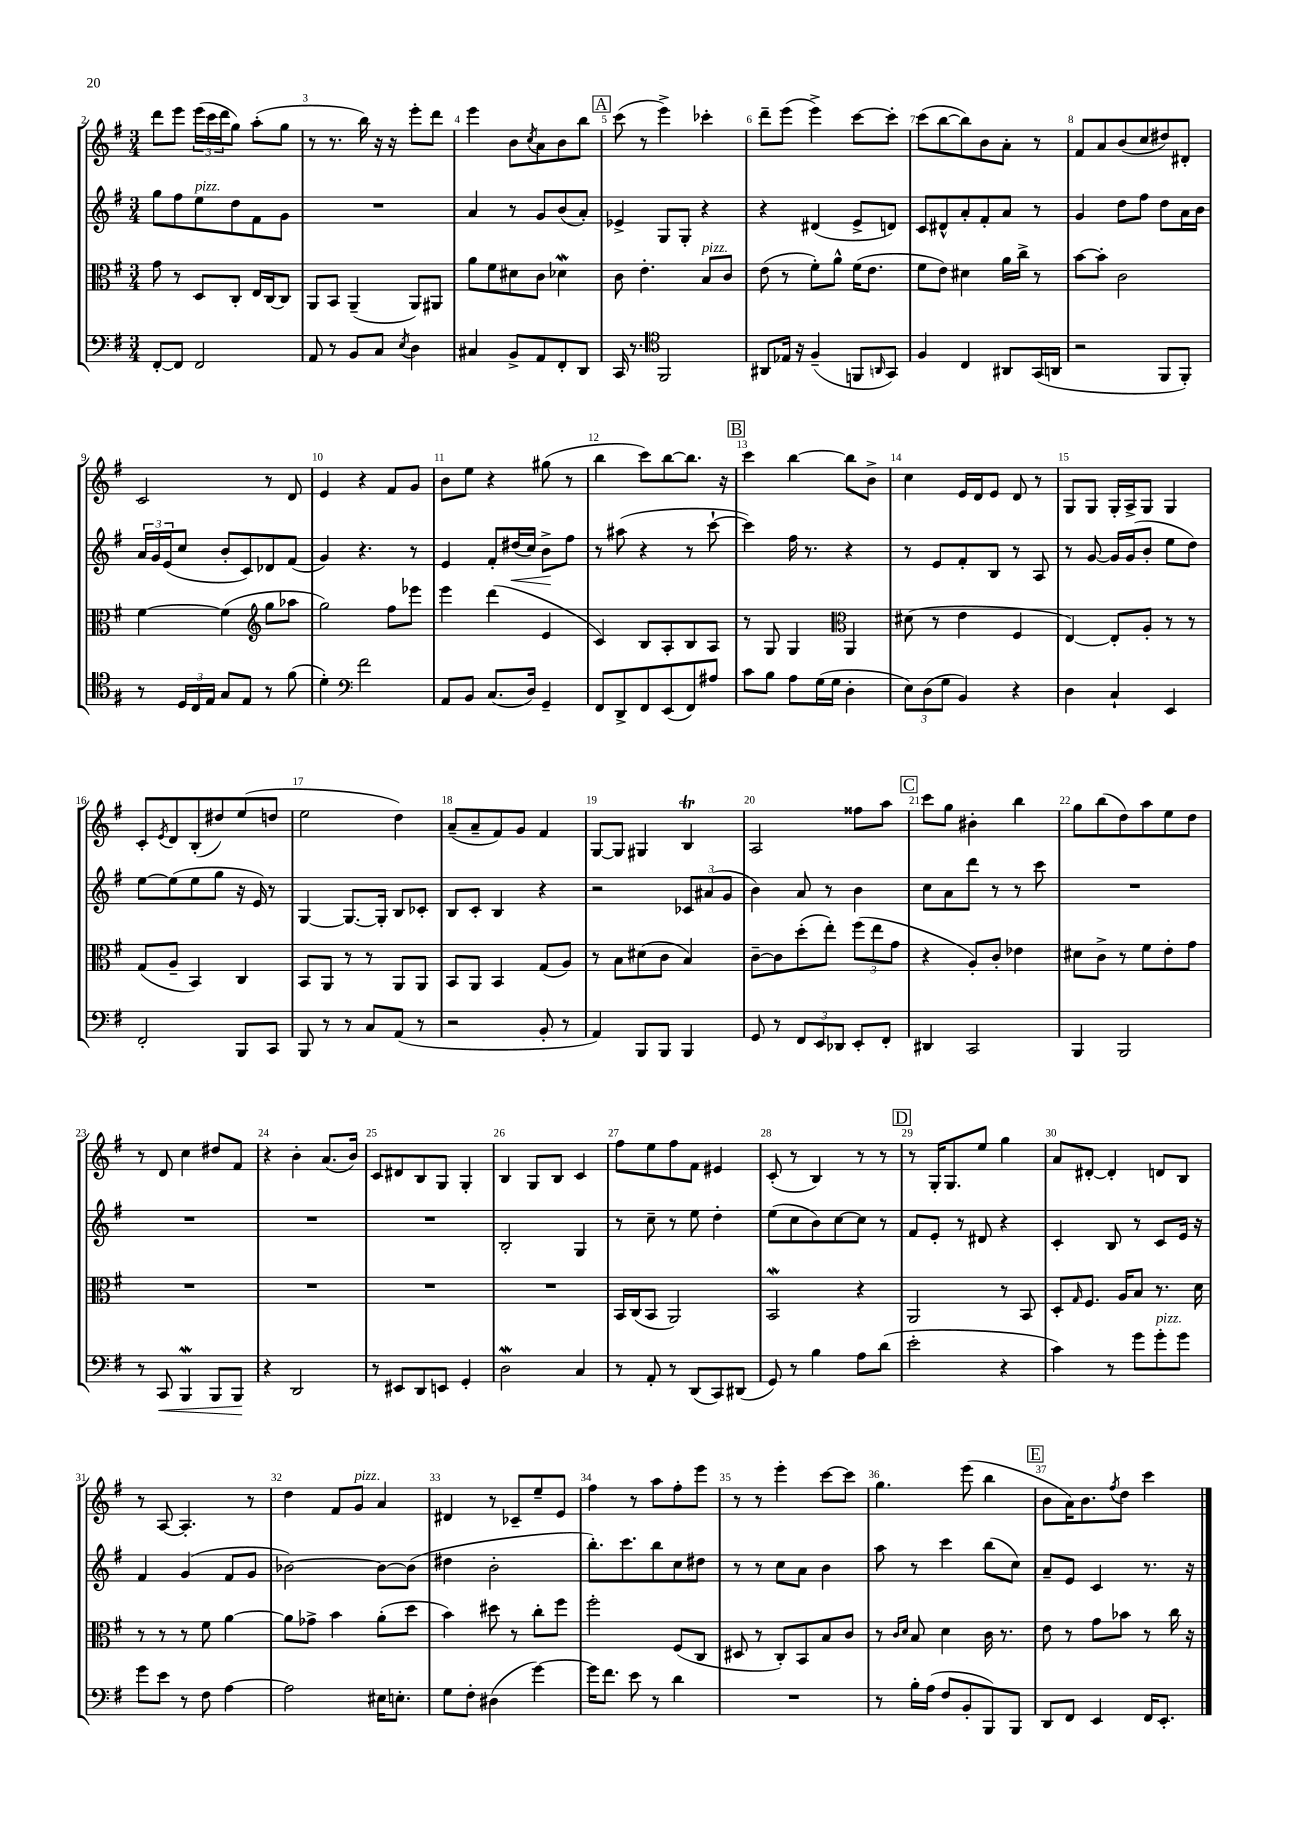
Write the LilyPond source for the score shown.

<<
\new StaffGroup <<
\new Staff = "s0" {
    \clef treble \key g \major \numericTimeSignature \time 3/4
    d'''8 e'''8 \tuplet 3/2 { e'''16( c'''16 d'''16 } g''8) a''8-.( g''8 |
    r8 r8. b''16) r16 r16 e'''8-. d'''8 |
    e'''4 b'8 \acciaccatura { c''8 } a'8 b'8 b''8 |
    \mark \markup { \box "A" } c'''8( r8 e'''4->) ces'''4-. |
    d'''8-- e'''8( e'''4->) c'''8~ c'''8-. |
    c'''8( b''8~ b''8) b'8 a'8-. r8 |
    fis'8 a'8 b'8( c''8 dis''8) dis'8-. |
    c'2 r8 d'8 |
    e'4 r4 fis'8 g'8 |
    b'8 e''8 r4 gis''8( r8 |
    b''4 c'''8) b''8~ b''8. r16 |
    \mark \markup { \box "B" } c'''4 b''4~ b''8 b'8-> |
    c''4 e'16 d'16 e'8 d'8 r8 |
    g8 g8 g16-. a16-> g8 g4 |
    c'8-. \acciaccatura { e'8 } d'8 b8-.( dis''8) e''8( d''8 |
    e''2 d''4) |
    a'8--( a'8-- fis'8) g'8 fis'4 |
    g8~ g8 gis4 b4\trill |
    a2 fisis''8 a''8 |
    \mark \markup { \box "C" } c'''8 g''8 bis'4-. b''4 |
    g''8 b''8( d''8) a''8 e''8 d''8 |
    r8 d'8 c''4 dis''8 fis'8 |
    r4 b'4-. a'8.( b'16) |
    c'8 dis'8 b8 g8 g4-. |
    b4 g8 b8 c'4 |
    fis''8 e''8 fis''8 fis'8 eis'4 |
    c'8-.( r8 b4) r8 r8 |
    \mark \markup { \box "D" } r8 g16-. g8. e''8 g''4 |
    a'8 dis'8~-. dis'4-. d'8 b8 |
    r8 a8~ a4.-. r8 |
    d''4 fis'8 g'8^\markup { \italic "pizz." } a'4 |
    dis'4 r8 ces'8-- e''8-- e'8 |
    fis''4 r8 a''8 fis''8-. e'''8 |
    r8 r8 e'''4-. c'''8~ c'''8 |
    g''4. e'''8( b''4 |
    \mark \markup { \box "E" } b'8 a'16) b'8. \acciaccatura { fis''8 } d''8 c'''4 \bar "|." |
}
\new Staff = "s1" {
    \clef treble \key g \major \numericTimeSignature \time 3/4
    g''8 fis''8 e''8^\markup { \italic "pizz." } d''8 fis'8 g'8 |
    R2. |
    a'4 r8 g'8 b'8( a'8-.) |
    \mark \markup { \box "A" } ees'4-> g8 g8-. r4 |
    r4 dis'4( e'8-> d'8) |
    c'8 dis'8-^ a'8-. fis'8-. a'8 r8 |
    g'4 d''8 fis''8 d''8 a'16 b'16 |
    \tuplet 3/2 { a'16 g'16 e'16( } c''8 b'8-. c'8) des'8 fis'8( |
    g'4) r4. r8 |
    e'4 fis'8-. dis''16\<( c''16) b'8->\! fis''8 |
    r8 ais''8( r4 r8 c'''8~-! |
    \mark \markup { \box "B" } c'''4) fis''16 r8. r4 |
    r8 e'8 fis'8-. b8 r8 a8 |
    r8 g'8~ g'16 g'16( b'8-. e''8 d''8) |
    e''8~ e''8( e''8 g''8 r16 e'16) r8 |
    g4~ g8.~ g16-. b8 ces'8-. |
    b8 c'8-. b4 r4 |
    r2 \tuplet 3/2 { ces'8 ais'8( g'8 } |
    b'4) a'8 r8 b'4 |
    \mark \markup { \box "C" } c''8 a'8 d'''8 r8 r8 c'''8 |
    R2. |
    R2. |
    R2. |
    R2. |
    b2-. g4 |
    r8 c''8-- r8 e''8 d''4-. |
    e''8( c''8 b'8) c''8~ c''8 r8 |
    \mark \markup { \box "D" } fis'8 e'8-. r8 dis'8 r4 |
    c'4-. b8 r8 c'8 e'16 r16 |
    fis'4 g'4( fis'8 g'8 |
    bes'2~) bes'8~ bes'8( |
    dis''4 b'2-. |
    b''8.-.) c'''8. b''8 c''8 dis''8 |
    r8 r8 c''8 a'8 b'4 |
    a''8 r8 c'''4 b''8( c''8) |
    \mark \markup { \box "E" } a'8-- e'8 c'4 r8. r16 \bar "|." |
}
\new Staff = "s2" {
    \clef alto \key g \major \numericTimeSignature \time 3/4
    g'8 r8 d8 c8-. e16 c16~ c8 |
    a,8 b,8 a,4--( a,8) ais,8 |
    a'8 fis'8 dis'8 c'8 des'4\mordent |
    \mark \markup { \box "A" } c'8 e'4.-. b8^\markup { \italic "pizz." } c'8 |
    e'8( r8 fis'8-.) a'8-^ fis'16( e'8. |
    fis'8 e'8) dis'4 a'16 c''16-> r8 |
    b'8~ b'8-. c'2 |
    fis'4~ fis'4( \clef treble g''8 aes''8 |
    g''2) fis''8 ees'''8 |
    e'''4 d'''4( e'4 |
    c'4) b8 a8-. b8 a8 |
    \mark \markup { \box "B" } r8 g8 g4 \clef alto a,4 |
    dis'8( r8 e'4 fis4 |
    e4~) e8-. a8-. r8 r8 |
    g8( a8-- b,4) c4 |
    b,8 a,8 r8 r8 a,8 a,8 |
    b,8 a,8 b,4 g8( a8) |
    r8 b8 dis'8( c'8 b4) |
    c'8~-- c'8 d''8-.( e''8-.) \tuplet 3/2 { fis''8( e''8 g'8 } |
    \mark \markup { \box "C" } r4 a8-.) c'8-. ees'4 |
    dis'8 c'8-> r8 fis'8 e'8-. g'8 |
    R2. |
    R2. |
    R2. |
    R2. |
    b,16 c16( b,8 a,2) |
    b,2\mordent r4 |
    \mark \markup { \box "D" } a,2 r8 b,8 |
    d8-. \grace { g16 } fis8. a16 b8 r8. d'16 |
    r8 r8 r8 fis'8 a'4~ |
    a'8 ges'8-> b'4 a'8-.( d''8 |
    b'4) dis''8 r8 c''8-. fis''8 |
    fis''2-. fis8( c8 |
    dis8 r8 c8-.) b,8 b8 c'8 |
    r8 \grace { c'16 d'16 } b8 d'4 c'16 r8. |
    \mark \markup { \box "E" } e'8 r8 g'8 bes'8 r8 c''16 r16 \bar "|." |
}
\new Staff = "s3" {
    \clef bass \key g \major \numericTimeSignature \time 3/4
    fis,8~-. fis,8 fis,2 |
    a,8 r8 b,8 c8 \acciaccatura { e8 } d4 |
    cis4 b,8-> a,8 fis,8-. d,8 |
    \mark \markup { \box "A" } c,16 r8. \clef tenor fis,2 |
    ais,8 ees16 r16 fis4--( f,8 \grace { a,16 } g,8) |
    fis4 c4 ais,8 g,16( a,16 |
    r2 fis,8 fis,8-.) |
    r8 \tuplet 3/2 { d16 c16 e16 } g8 e8 r8 fis'8( |
    d'4-.) \clef bass fis'2 |
    a,8 b,8 c8.( d16) g,4-- |
    fis,8 d,8-> fis,8 e,8( fis,8) ais8 |
    \mark \markup { \box "B" } c'8 b8 a8 g16( g16 d4-. |
    \tuplet 3/2 { e8) d8( g8 } b,4) r4 |
    d4 c4-! e,4 |
    fis,2-. b,,8 c,8 |
    b,,8 r8 r8 c8 a,8( r8 |
    r2 b,8-. r8 |
    a,4) b,,8 b,,8 b,,4 |
    g,8 r8 \tuplet 3/2 { fis,8 e,8 des,8 } e,8-. fis,8-. |
    \mark \markup { \box "C" } dis,4 c,2 |
    b,,4 b,,2 |
    r8 c,8\< b,,4\mordent b,,8 b,,8\! |
    r4 d,2 |
    r8 eis,8 d,8 e,8 g,4-. |
    d2\mordent c4 |
    r8 a,8-. r8 d,8( c,8) dis,8( |
    g,8) r8 b4 a8 d'8( |
    \mark \markup { \box "D" } e'2-. r4 |
    c'4) r8 g'8 g'8-.^\markup { \italic "pizz." } g'8 |
    g'8 e'8 r8 fis8 a4~ |
    a2 eis16 e8.-. |
    g8 fis8-. dis4( g'4~) |
    g'16 fis'8. e'8 r8 d'4 |
    R2. |
    r8 b16-. a16( fis8 b,8-. b,,8) b,,8 |
    \mark \markup { \box "E" } d,8 fis,8 e,4 fis,16 e,8.-. \bar "|." |
}
>>
>>
\layout { \context { \Score currentBarNumber = #2 \override BarNumber.break-visibility = ##(#f #t #t) barNumberVisibility = #all-bar-numbers-visible } }
